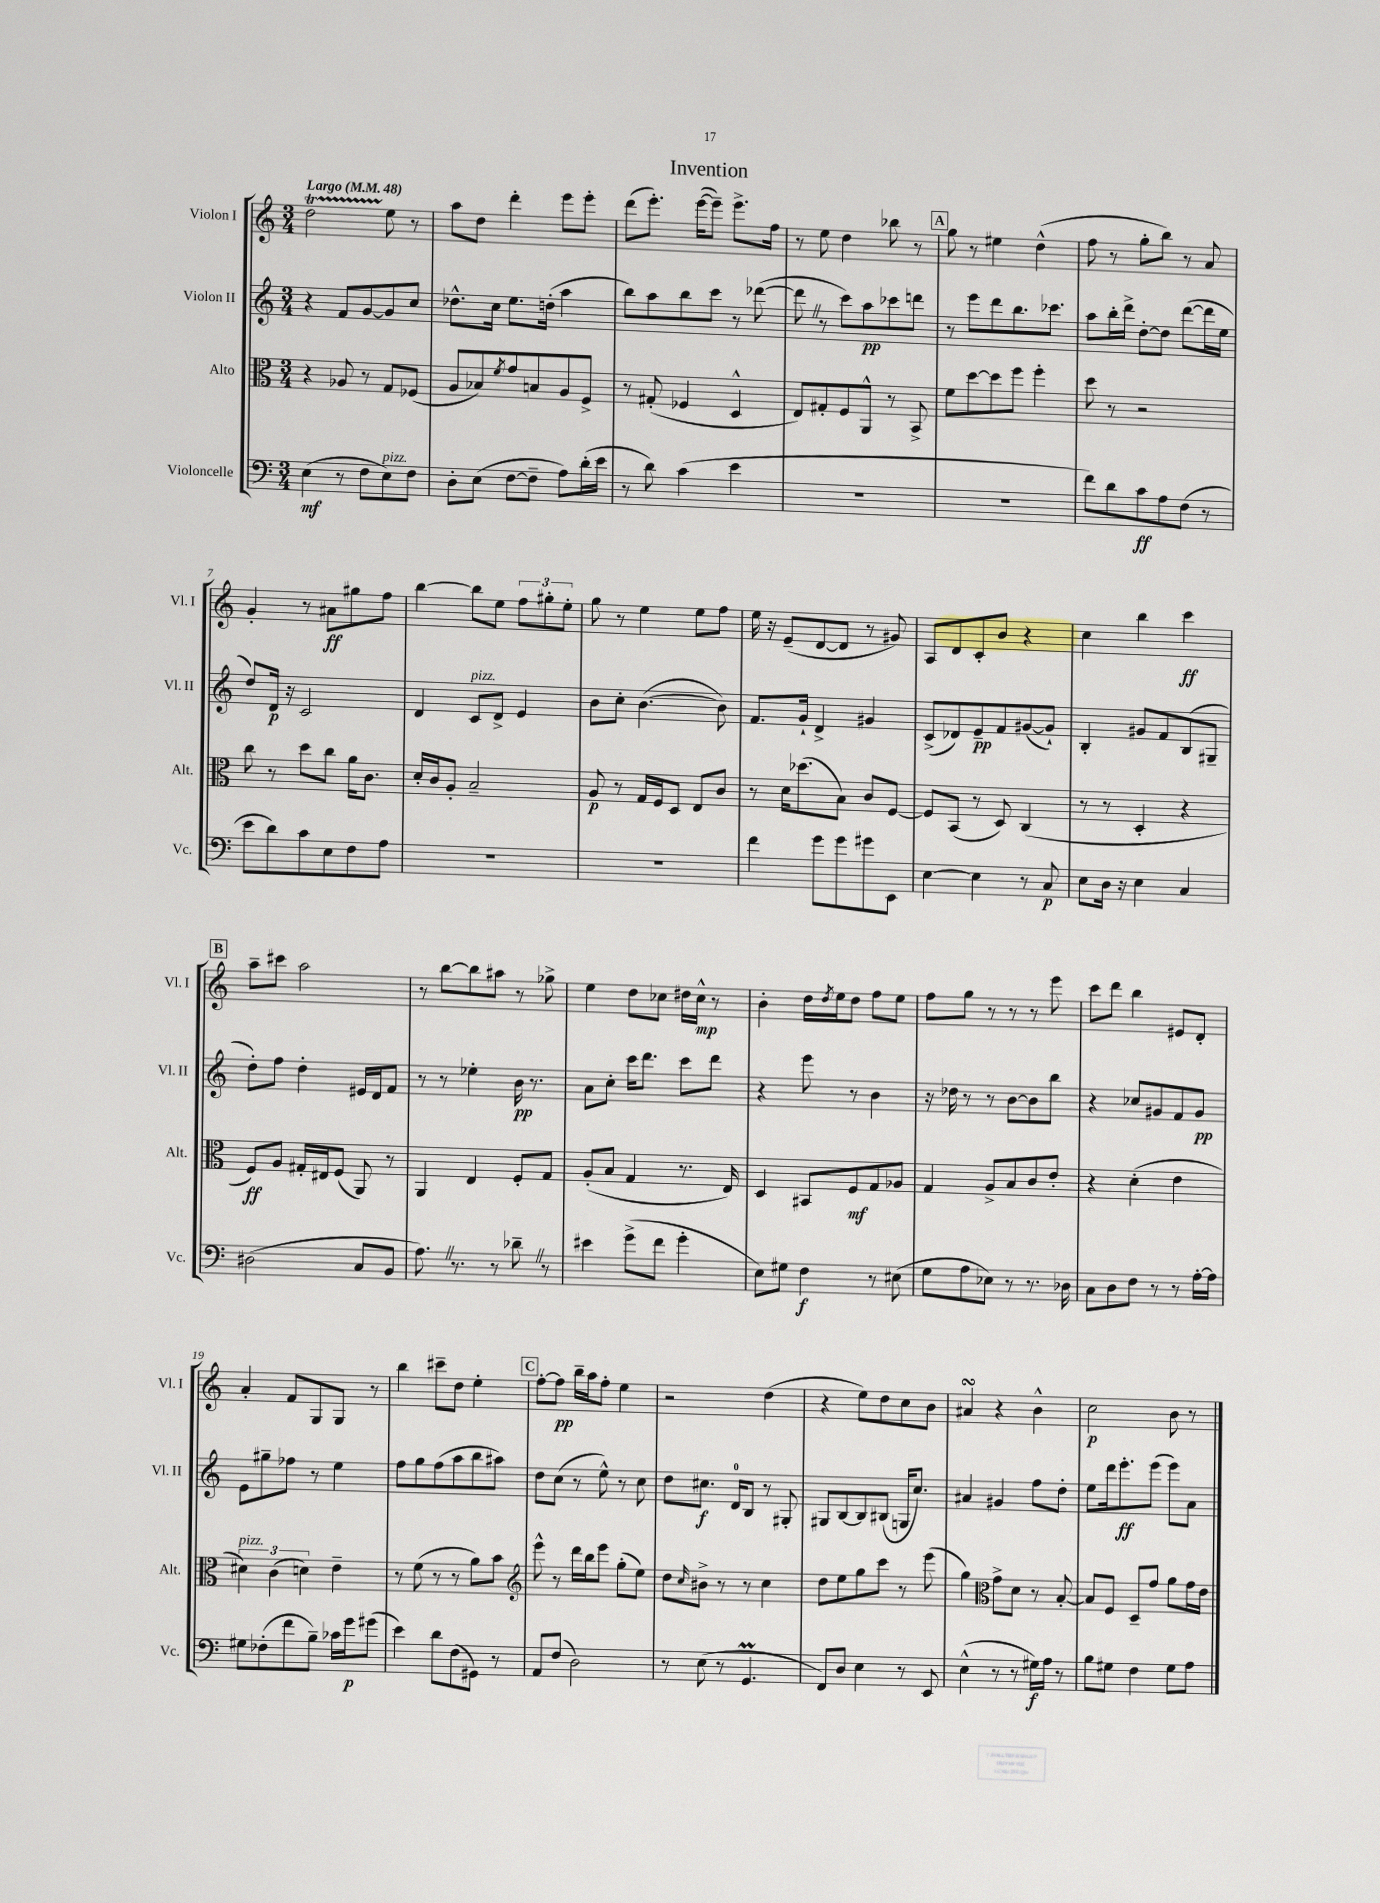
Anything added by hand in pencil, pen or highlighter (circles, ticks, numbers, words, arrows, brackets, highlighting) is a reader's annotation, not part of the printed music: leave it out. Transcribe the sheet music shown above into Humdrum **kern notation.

**kern	**kern	**kern	**kern
*staff4	*staff3	*staff2	*staff1
*clefF4	*clefC3	*clefG2	*clefG2
*k[]	*k[]	*k[]	*k[]
*M3/4	*M3/4	*M3/4	*M3/4
*MM48	*MM48	*MM48	*MM48
(4E	4r	4r	2dd
8r	8A-	8f	.
8F	8r	[8g	.
8E)	8G	8g]	8ee
8F	(8F-	8cc	8r
=	=	=	=
8D'	8A	8.dd-^^	8aa
(8E	8B-)	.	8dd
.	.	16cc	.
.	8qf	.	.
[8F	8g	8.ee	4ddd'
8F~]	8B	.	.
.	.	(16dd'	.
8A)	8A	4aa	8eee
(16d'	8F^	.	8eee'
16e	.	.	.
=	=	=	=
8r	8r	8bb)	(8ddd
8d)	(8G#'	8aa	8.eee')
(4c	4F-	8bb	.
.	.	.	([16eee
.	.	8ccc	8eee~])
4e	4D^^	8r	8.eee^
.	.	([8ddd-	.
.	.	.	16ff
=	=	=	=
2.r	8E)	8ddd-]	8r
.	8G#'	8r	8ee
.	8F	8ccc)	4dd
.	8AA^^	8aa	.
.	8r	8ccc-	8bb-
.	8BB^	8ddd	8r
=	=	=	=
2.r	8f	8r	8gg
.	[8dd	8eee	8r
.	8dd]	8ddd	4ee#
.	8ff	8.bb	.
.	4ff'	.	(4dd^^
.	.	8.ccc-	.
=	=	=	=
8f)	8dd	8aa	8ff
8d	8r	16bb'	8r
.	.	16ddd^	.
8c	2r	[8dd'	8gg'
8A	.	8dd]	8bb)
(8F	.	([8ddd	8r
8r	.	16ddd]	8a
.	.	16ee	.
=	=	=	=
8e	8cc	8dd)	4g'
8d)	8r	16d	.
.	.	16r	.
8c	8dd	2c	8r
8E	8cc	.	8a#
8F	16a	.	8gg#
.	8.c	.	.
8A	.	.	8ff
=	=	=	=
2.r	16d'	4d	[4bb
.	16c	.	.
.	8A'	.	.
.	2B~	8c	8bb]
.	.	8d^	8ee
.	.	4e	12ff
.	.	.	12gg#'
.	.	.	12ee'
=	=	=	=
2.r	8A	8b	8gg
.	8r	8cc'	8r
.	16G	([4.b	4ee
.	16F	.	.
.	8D	.	.
.	8E	.	8ee
.	8c	8b])	8ff
=	=	=	=
4f	8r	8.f	16ee
.	.	.	16r
.	16d	.	(8e~
.	(8.dd-	16g`	.
8g	.	4d^	[8d
8g	8B)	.	8d]
8g#	8c	4g#	8r
8EE	[8F	.	8g#)
=	=	=	=
[4E	8F]	(8c^	8A
.	(8BB	8d-)	8d
4E]	8r	8e~	8c'
.	8D)	8f	8b
8r	(4C	([8g#	4r
8C	.	8g#`])	.
=	=	=	=
8E	8r	4B'	4cc
16D	8r	.	.
16r	.	.	.
4E	4D'	8g#	4bb
.	.	8f	.
4C	4r	(8B	4ccc
.	.	8G#~	.
=	=	=	=
(2D#	8F)	8dd')	8aa~
.	8A	8ff	8ccc#
.	16G#'	4dd'	2aa
.	16E#	.	.
.	(8F	.	.
8C	8AA)	16e#	.
.	.	16d	.
8BB	8r	8f	.
=	=	=	=
8.A)	4AA	8r	8r
.	.	8r	[8bb
8.r	.	.	.
.	4E	4ee-'	8bb]
8r	.	.	8aa#
8d-~	8F'	16b	8r
.	.	8.r	.
8r	8G	.	8gg-^
=	=	=	=
4e#	(8A'	8a	4ee
.	8B	8cc'	.
(8g^	4G	16ccc	8dd
.	.	8.ddd	.
8f	.	.	8cc-
4g'	8.r	8ccc	16dd#
.	.	.	16cc-^^
.	.	8ddd	8r
.	16E)	.	.
=	=	=	=
8E)	4D	4r	4b'
8G#	.	.	.
4F	8BB#	8eee	16dd
.	.	.	8qdd
.	.	.	16ee
.	8F	8r	8dd
8r	8G	4b	8ff
(8E#	8A-	.	8ee
=	=	=	=
8G	4G	16r	8ff
.	.	16dd-	.
8A	.	8r	8gg
8E-)	8A^	8r	8r
8r	8B	[8b	8r
8.r	8c	8b]	8r
.	8e'	8bb	8eee
16D-	.	.	.
=	=	=	=
8C	4r	4r	8ccc
8D	.	.	8ddd
8F	(4d'	8cc-	4bb
8r	.	8g#	.
8r	4e	8f	8e#
[16A'	.	8g#	8d'
16A]	.	.	.
=	=	=	=
8G#	6d#)	8e	4a'
(8F-'	.	8gg#~	.
.	(6c	.	.
8f	.	8ff-	8f
.	6d)	.	.
8B~)	.	8r	8G
16c-	4e~	4ee	8G
16g	.	.	.
(8g#	.	.	8r
=	=	=	=
4e)	8r	8ff	4bb
.	(8f	8gg	.
8d	8r	(8ff	8ccc#~
(8F	8r	8aa	8dd
8GG#)	8a)	8bb	4ee'
8r	8b	8aa#)	.
=	=	=	=
*	*clefG2	*	*
8AA	8eee^^	8dd	[8ff'
(8F	8r	(8cc	8ff]
2D)	16ddd	8r	16bb~
.	16bb	.	16aa
.	8eee	8ee^^)	8ff'
.	(8gg'	8r	4ee
.	8ee)	8cc	.
=	=	=	=
8r	8dd	8dd	2r
.	16qqcc	.	.
(8E	8b#^	8.cc#	.
8r	8r	.	.
.	.	16d	.
4.GG	8r	8B	.
.	4cc	8r	(4dd
.	.	8G#'	.
=	=	=	=
8FF)	8dd	8G#	4r
8D	8ee	[8B	.
4E	8gg	8B]	8ee)
.	8ccc	(8B#	8dd
8r	8r	16G	8cc
.	.	8.cc)	.
8EE	(8eee	.	8b
=	=	=	=
(4E^^	4gg)	4a#	4a#
*	*clefC3	*	*
8r	8g^	4g#	4r
8r	8d	.	.
16G#)	8r	8ff	4b^^
16A	.	.	.
8r	[8B'	8dd'	.
=	=	=	=
8B	8B]	8ee	2cc
8G#	8F	16ddd	.
.	.	8.eee'	.
4F	8D~	.	.
.	8g	(8eee	.
8G#	8a	8eee)	8b
8A	16g	8a	8r
.	16e	.	.
==	==	==	==
*-	*-	*-	*-
